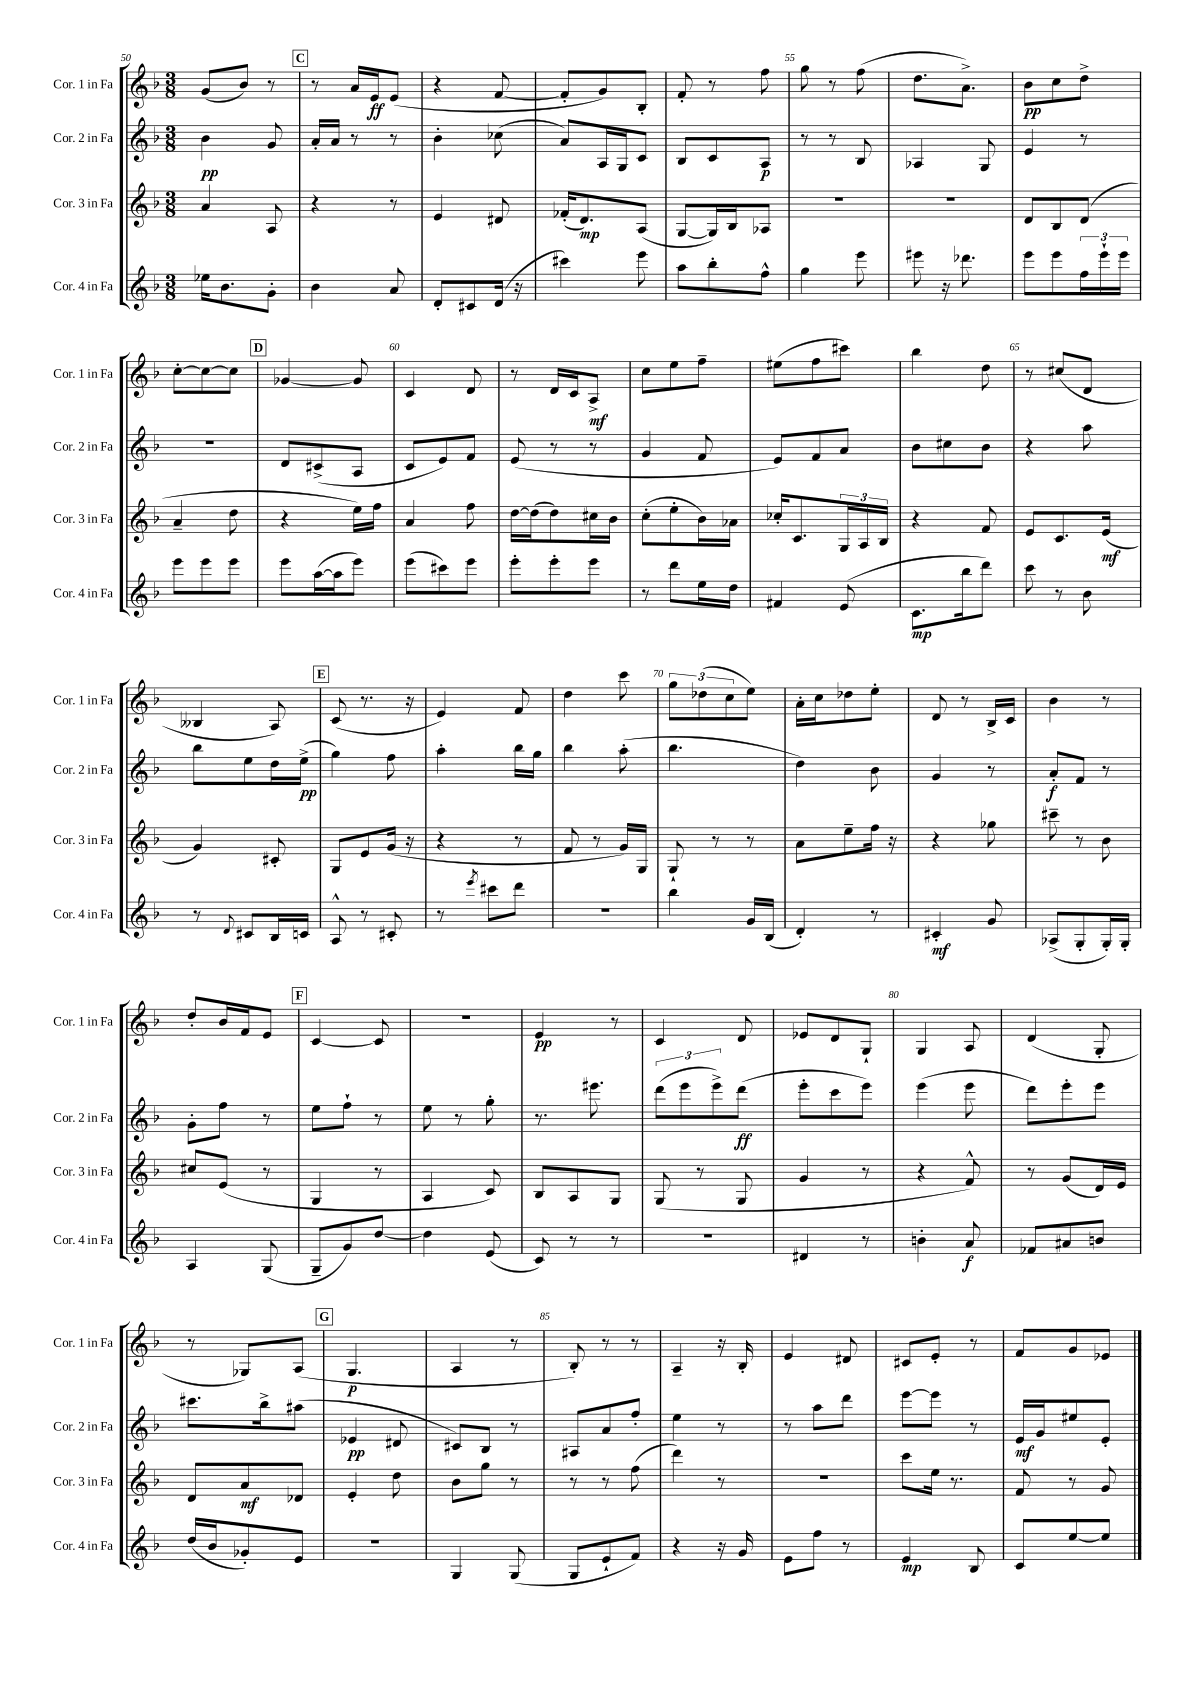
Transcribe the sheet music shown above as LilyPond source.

<<
\new StaffGroup <<
\new Staff = "s0" \with { instrumentName = "Cor. 1 in Fa" shortInstrumentName = "Cor. 1 in Fa" } {
    \clef treble \key f \major \numericTimeSignature \time 3/8
    g'8( bes'8) r8 |
    \mark \markup { \box "C" } r8 a'16 e'16\ff e'8( |
    r4 f'8~ |
    f'8-. g'8) bes8-. |
    f'8-. r8 f''8 |
    g''8 r8 f''8( |
    d''8. a'8.->) |
    bes'8\pp c''8 d''8-> |
    c''8~-. c''8~ c''8 |
    \mark \markup { \box "D" } ges'4~ ges'8 |
    c'4 d'8 |
    r8 d'16 c'16 a8->\mf |
    c''8 e''8 f''8-- |
    eis''8( f''8 cis'''8) |
    bes''4 d''8 |
    r8 cis''8( d'8 |
    beses4 a8) |
    \mark \markup { \box "E" } c'8( r8. r16 |
    e'4) f'8 |
    d''4 c'''8 |
    \tuplet 3/2 { g''8 des''8( c''8 } e''8) |
    a'16-. c''16 des''8 e''8-. |
    d'8 r8 bes16-> c'16 |
    bes'4 r8 |
    d''8-. bes'16 f'16 e'8 |
    \mark \markup { \box "F" } c'4~ c'8 |
    R4. |
    e'4\pp r8 |
    c'4 d'8 |
    ees'8 d'8 g8-! |
    g4 a8 |
    d'4( g8-. |
    r8 ges8) a8( |
    \mark \markup { \box "G" } g4.\p |
    a4 r8 |
    bes8-.) r8 r8 |
    a4-- r16 bes16-. |
    e'4 dis'8 |
    cis'8 e'8-. r8 |
    f'8 g'8 ees'8 \bar "|." |
}
\new Staff = "s1" \with { instrumentName = "Cor. 2 in Fa" shortInstrumentName = "Cor. 2 in Fa" } {
    \clef treble \key f \major \numericTimeSignature \time 3/8
    bes'4\pp g'8 |
    \mark \markup { \box "C" } a'16-. a'16 r8 r8 |
    bes'4-. ces''8( |
    a'8) a16 g16 c'8 |
    bes8 c'8 a8\p |
    r8 r8 bes8 |
    aes4 g8 |
    e'4 r8 |
    R4. |
    \mark \markup { \box "D" } d'8 cis'8->( a8 |
    c'8 e'8) f'8 |
    e'8( r8 r8 |
    g'4 f'8 |
    e'8) f'8 a'8 |
    bes'8 cis''8 bes'8 |
    r4 a''8 |
    bes''8 e''8 d''16 e''16->\pp( |
    \mark \markup { \box "E" } g''4) f''8 |
    a''4-. bes''16 g''16 |
    bes''4 a''8-.( |
    bes''4. |
    d''4) bes'8 |
    g'4 r8 |
    a'8-.\f f'8 r8 |
    g'8-. f''8 r8 |
    \mark \markup { \box "F" } e''8 f''8-! r8 |
    e''8 r8 g''8-. |
    r8. eis'''8. |
    \tuplet 3/2 { d'''8( e'''8 e'''8->) } d'''8\ff( |
    e'''8-. c'''8 e'''8) |
    e'''4( e'''8 |
    d'''8) e'''8-. e'''8 |
    cis'''8. bes''16-> ais''8( |
    \mark \markup { \box "G" } ees'4\pp dis'8 |
    cis'8) bes8 r8 |
    ais8 a'8 f''8-. |
    e''4 r8 |
    r8 a''8 d'''8 |
    e'''8~ e'''8 r8 |
    e'16\mf g'16 eis''8 e'8-. \bar "|." |
}
\new Staff = "s2" \with { instrumentName = "Cor. 3 in Fa" shortInstrumentName = "Cor. 3 in Fa" } {
    \clef treble \key f \major \numericTimeSignature \time 3/8
    a'4 a8 |
    \mark \markup { \box "C" } r4 r8 |
    e'4 dis'8 |
    fes'16-.( d'8.\mp) a8( |
    g8~ g16) bes16 aes8 |
    R4. |
    R4. |
    d'8 bes8 d'8( |
    a'4-- d''8 |
    \mark \markup { \box "D" } r4 e''16) f''16 |
    a'4 f''8 |
    d''16~ d''16( d''8) cis''16 bes'16 |
    c''8-.( e''8-. bes'16) aes'16 |
    ces''16-. c'8. \tuplet 3/2 { g16 a16 bes16 } |
    r4 f'8 |
    e'8 c'8. e'16\mf( |
    g'4) cis'8-. |
    \mark \markup { \box "E" } g8 e'8 g'16( r16 |
    r4 r8 |
    f'8 r8 g'16) g16 |
    g8-! r8 r8 |
    a'8 e''8-- f''16 r16 |
    r4 ges''8 |
    cis'''8-- r8 bes'8 |
    cis''8 e'8( r8 |
    \mark \markup { \box "F" } g4 r8 |
    a4 c'8) |
    bes8 a8 g8 |
    g8( r8 g8 |
    g'4 r8 |
    r4 f'8-^) |
    r8 g'8( d'16) e'16 |
    d'8 a'8\mf des'8 |
    \mark \markup { \box "G" } e'4-. d''8 |
    bes'8 g''8 r8 |
    r8 r8 f''8( |
    d'''4) r8 |
    R4. |
    c'''8 e''16 r8. |
    f'8 r8 g'8 \bar "|." |
}
\new Staff = "s3" \with { instrumentName = "Cor. 4 in Fa" shortInstrumentName = "Cor. 4 in Fa" } {
    \clef treble \key f \major \numericTimeSignature \time 3/8
    ees''16 bes'8. g'8-. |
    \mark \markup { \box "C" } bes'4 a'8 |
    d'8-. cis'8 d'16( r16 |
    cis'''4) e'''8 |
    a''8 bes''8-. f''8-^ |
    g''4 e'''8 |
    eis'''8 r16 des'''8. |
    e'''8 e'''8 \tuplet 3/2 { f''16 e'''16-! e'''16 } |
    e'''8 e'''8 e'''8 |
    \mark \markup { \box "D" } e'''8 a''16~( a''16 e'''8) |
    e'''8( cis'''8) e'''8 |
    e'''8-. e'''8-. e'''8 |
    r8 d'''8 e''16 d''16 |
    fis'4 e'8( |
    c'8.\mp bes''16 d'''8) |
    c'''8 r8 bes'8 |
    r8 \appoggiatura { d'8 } cis'8 bes16 c'16 |
    \mark \markup { \box "E" } a8-^ r8 cis'8-. |
    r8 \acciaccatura { e'''8 } cis'''8 d'''8 |
    R4. |
    bes''4 g'16 bes16( |
    d'4-.) r8 |
    cis'4-.\mf g'8 |
    aes8->( g8-. g16-.) g16-. |
    a4 g8( |
    \mark \markup { \box "F" } g8-- g'8) d''8~ |
    d''4 e'8( |
    c'8) r8 r8 |
    R4. |
    dis'4 r8 |
    b'4-. a'8\f |
    fes'8 ais'8 b'8 |
    d''16( bes'16 ges'8-.) e'8 |
    \mark \markup { \box "G" } r4. |
    g4 g8( |
    g8 e'8-! f'8) |
    r4 r16 g'16 |
    e'8 f''8 r8 |
    e'4\mp bes8 |
    c'8 e''8~ e''8 \bar "|." |
}
>>
>>
\layout { \context { \Score currentBarNumber = #50 \override BarNumber.break-visibility = ##(#f #t #t) barNumberVisibility = #(every-nth-bar-number-visible 5) } }
